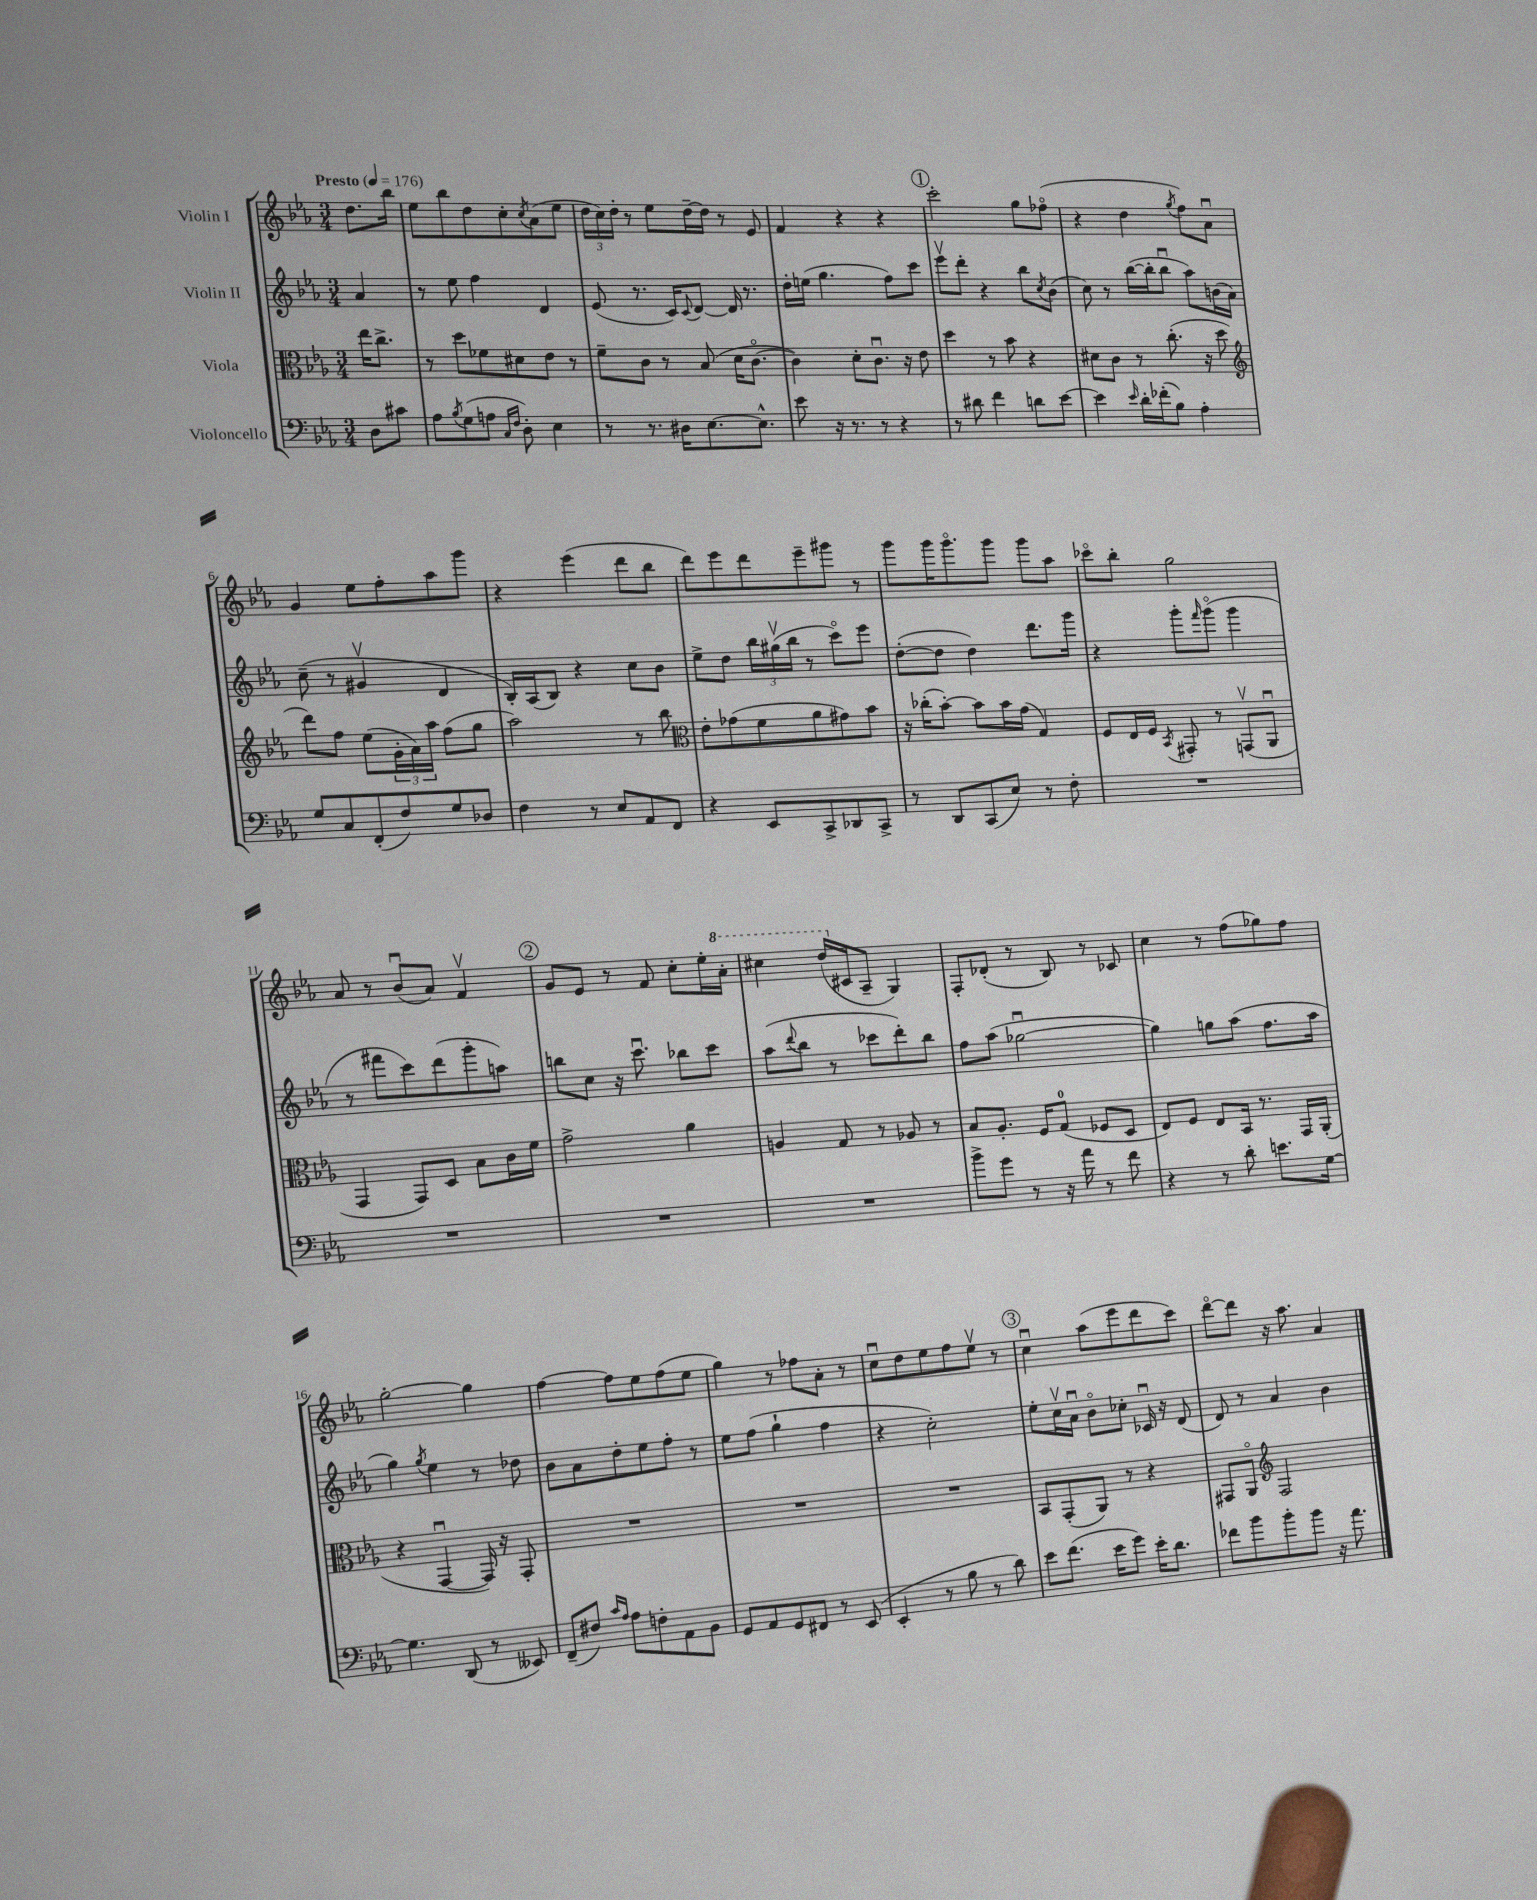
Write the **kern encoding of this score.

**kern	**kern	**kern	**kern
*part4	*part3	*part2	*part1
*staff4	*staff3	*staff2	*staff1
*I"Violoncello	*I"Viola	*I"Violin II	*I"Violin I
*clefF4	*clefC3	*clefG2	*clefG2
*k[b-e-a-]	*k[b-e-a-]	*k[b-e-a-]	*k[b-e-a-]
*M3/4	*M3/4	*M3/4	*M3/4
*MM176	*MM176	*MM176	*MM176
=	=	=	=
!	!	!	!LO:TX:a:B:t=Presto
8D\L	16ee-\KL	4a-/	8.dd\L
.	8.cc^\J	.	.
8c#X\J	.	.	.
.	.	.	16bb-\Jk
=1	=1	=1	=1
8A-\L	8r	8r	8ee-\L
8qB-/	.	.	.
(8G\	8dd\L	8ee-\	8bb-\
8An\J	8f-X\	4ff\	8dd\
16qqC/LL	.	.	.
16qqF/JJ	.	.	.
8D'\)	8d#X\	.	8cc'\
.	.	.	8qcc/
4E-\	8e-\J	4d/	(8a-\
.	8r	.	8ee-\J
=2	=2	=2	=2
8r	8f~\L	(8e-/	24dd\LL
.	.	.	24cc\)
.	.	.	24dd'\JJ
8.r	8c\J	8.r	8r
.	8r	.	8ee-\L
16D#X\KL	.	16c/KL)	.
.	.	8qqc/	.
[8.E-\	(8B-/	[8d/J	[16dd~\L
.	.	.	16dd\JJ]
.	16d\KL	16d/]	8r
8.E-^^\J]	[8.c\J	8.r	.
.	.	.	8e-/
=3	=3	=3	=3
8e-\	4c\])	16dd'\LL	4f/
.	.	(16een\JJ	.
16r	.	4.gg\	.
8.r	.	.	.
.	8d'\L	.	4r
8r	8.cu\J	.	.
4r	.	8ff\L)	4r
.	16r	.	.
.	8e-\	8ccc\J	.
!!LO:REH:place=s1:t=1
=4	=4	=4	=4
8r	4dd\	8eee-v\L	2ccc'\
8d#X\	.	8ddd'\J	.
4f\	8r	4r	.
.	8b-\	.	.
8dn\L	4r	8bb-\L	8gg\L
.	.	8qcc/	.
[8e-\J	.	(8b-\J	(8ff-X\J
=5	=5	=5	=5
4e-\]	8d#X\L	8cc\)	4r
.	8c\J	8r	.
16qqe-/	.	.	.
16d'\LL	8r	([16bb-\LL	4dd\
(16f-X'\J	.	16bb-'\J]	.
8B-\J)	(8.cc'\	8bb-u\J	.
.	.	.	8qgg/
4A-'\	.	8aa-\L)	8ff\L)
.	16r	.	.
.	8dd\	(16bn\L	8a-u\J
.	.	16a-\JJ)	.
!!LO:LB:g=z
=6	=6	=6	=6
*	*clefG2	*	*
8G/L	8ddd\L)	(8cc~\	4g/
8C/	8ff\J	8r	.
(8FF'/	(8ee-\L	4g#Xv/	8ee-\L
8F/)	24g'\L	.	8ff'\
.	24a-\)	.	.
.	24aa-\JJ	.	.
8G/	(8ff\L	4d/	8aa-\
8D-X/J	8gg\J	.	8ggg\J
=7	=7	=7	=7
4F\	2aa-\)	16B-'/LL)	4r
.	.	(16A-/J	.
.	.	8B-/J)	.
8r	.	4r	(4eee-\
8E-/L	.	.	.
8AA-/	8r	8cc\L	8ddd\L
8FF/J	8bb-\	8b-\J	8bb-\J
=8	=8	=8	=8
*	*clefC3	*	*
4r	8e-'\L	8ee-^\L	8ddd\L)
.	(8g-X\	8dd\J	8eee-\
8EE-/L	8f\	24bb-\LL	8ddd\
.	.	(24gg#Xv\	.
.	.	24bb-\JJ	.
8CC^/	8a-\	8r	8eee-~\
8DD-X/	8g#X\)	8ccc\L)	8ggg#X\J
8CC^/J	8b-\J	8eee-\J	8r
=9	=9	=9	=9
8r	16r	([8dd'\L	8ggg\L
.	(16cc-X'\KL	.	.
8DD/L	[8b-'\J)	8dd\J]	16ggg\K
.	.	.	8.ggg\
(8CC/	8b-\L]	4dd\)	.
8E-/J)	16b-\L	.	8ggg\J
.	(16g\JJ	.	.
8r	4G/)	8.ddd\L	8ggg\L
8F'\	.	.	8aa-\J
.	.	16ggg\Jk	.
=10	=10	=10	=10
2.r	8F/L	4r	8ccc-X\L
.	16E-/L	.	8bb-'\J
.	16F/JJ	.	.
.	8qBB-/	.	.
.	8GG#X'/	8ggg'\L	2gg\
.	.	16qqfff/	.
.	8r	(8ggg\J	.
.	(8GGnv/L	4ggg\	.
.	8AA-u/J	.	.
!!LO:LB:g=z
=11	=11	=11	=11
2.r	4GG/	8r	8a-/
.	.	8fff#X\L	8r
.	8GG/L)	8ccc\)	(8b-u/L
.	8D/J	(8ddd\	8a-/J)
.	8B-\L	8ggg'\	4fv/
.	16c\L	8aan\J)	.
.	16f\JJ	.	.
!!LO:REH:place=s1:t=2
=12	=12	=12	=12
2.r	2g^\	8bbn\L	8g/L
.	.	8cc\J	8e-/J
.	.	16r	8r
.	.	8.cccu\	.
.	.	.	8f/
.	4a-\	8bb-X\L	8cc'\L
.	.	8ccc\J	16ee-'\L
*	*	*	*8va
.	.	.	16aa-'\JJ
=13	=13	=13	=13
2.r	4An/	(8aa-\L	4ccc#X\
.	.	8qqddd/	.
.	.	8bb-\J	.
.	8G/	8r	(16ddd/LL
*	*	*	*X8va
.	.	.	16c#X/J
.	8r	8ccc-X\L	8A-~/J
.	8A-X/	8ddd'\)	4G/)
.	8r	8bb-\J	.
=14	=14	=14	=14
8b-^\L	8B-/L	8ff\L	8F'/L
8g\J	8.A-'/J	(8aa-\J	(8d-X'/J
8r	.	[2gg-Xu\	8r
.	16F/KL	.	.
16r	(8G/J	.	8B-/)
16a-\	.	.	.
8r	8F-X/L	.	8r
8f\	8D/J	.	8c-X/
=15	=15	=15	=15
4r	8E-/L)	4gg-\])	4cc\
.	8F/J	.	.
8r	8E-/L	8ggn\L	8r
8d'\	16BB-/Jk	(8aa-\J	(8ff\L
.	8.r	.	.
8.en\L	.	8.ff\L	8gg-X\)
.	16GG/LL	.	8ff\J
[16G\Jk	(16AA-'/JJ	16aa-\Jk	.
!!LO:LB:g=z
=16	=16	=16	=16
4.G\]	4r	4gg\)	[2gg'\
.	.	8qgg/	.
.	[4GGu/	4ee-\	.
(8DD/	.	.	.
8r	16GG/])	8r	4gg\]
.	16r	.	.
8EE--X/)	8GG'/	8dd-X\	.
=17	=17	=17	=17
(8FF~/L	2.r	8b-\L	[4ff\
8F#X/J)	.	8a-\	.
16qqc/LL	.	.	.
16qqA-/JJ	.	.	.
8A-\L	.	8dd'\	8ff\L]
8Fn'\	.	8ee-\	8ee-\
8AA-\	.	8ff'\J	(8ff\
8BB-\J	.	8r	8ee-\J
=18	=18	=18	=18
8GG/L	2.r	8ee-\L	4gg\)
8AA-/	.	(8ff\J	.
8GG/	.	4gg`\	8r
8FF#X/J	.	.	8ff-X\L
8r	.	4ff\	8a-'\J
(8EE-/	.	.	8r
=19	=19	=19	=19
4EE-'/	2.r	4r	8ccu\L
.	.	.	8dd\
8r	.	2cc'\)	8ee-\
8B-\	.	.	8ff\
8r	.	.	8ee-v\J
8d\)	.	.	8r
!!LO:REH:place=s1:t=3
=20	=20	=20	=20
8e-\L	8BB-/L	8ee-'\L	4ccu\
(8.f\J	(8GG'/	16ccv\L	.
.	.	16a-u\JJ	.
.	8AA-/J)	8b-\L	(8aa-\L
16e-\KL	.	.	.
8g\J)	8r	8cc-X'\J	8eee-\
16e-'\KL	4r	16c-Xu/	8ddd\
8.d\J	.	16r	.
.	.	(8d/	8ccc\J)
=21	=21	=21	=21
8f-X\L	8GG#X/L	8d/)	[8ddd\L
8b-\	8AA-/J	8r	8ddd\J]
*	*clefG2	*	*
8b-'\	2F/	4a-/	16r
.	.	.	8.aa-\
8b-\J	.	.	.
16r	.	4b-\	4a-/
8.a-\	.	.	.
==	==	==	==
*-	*-	*-	*-
